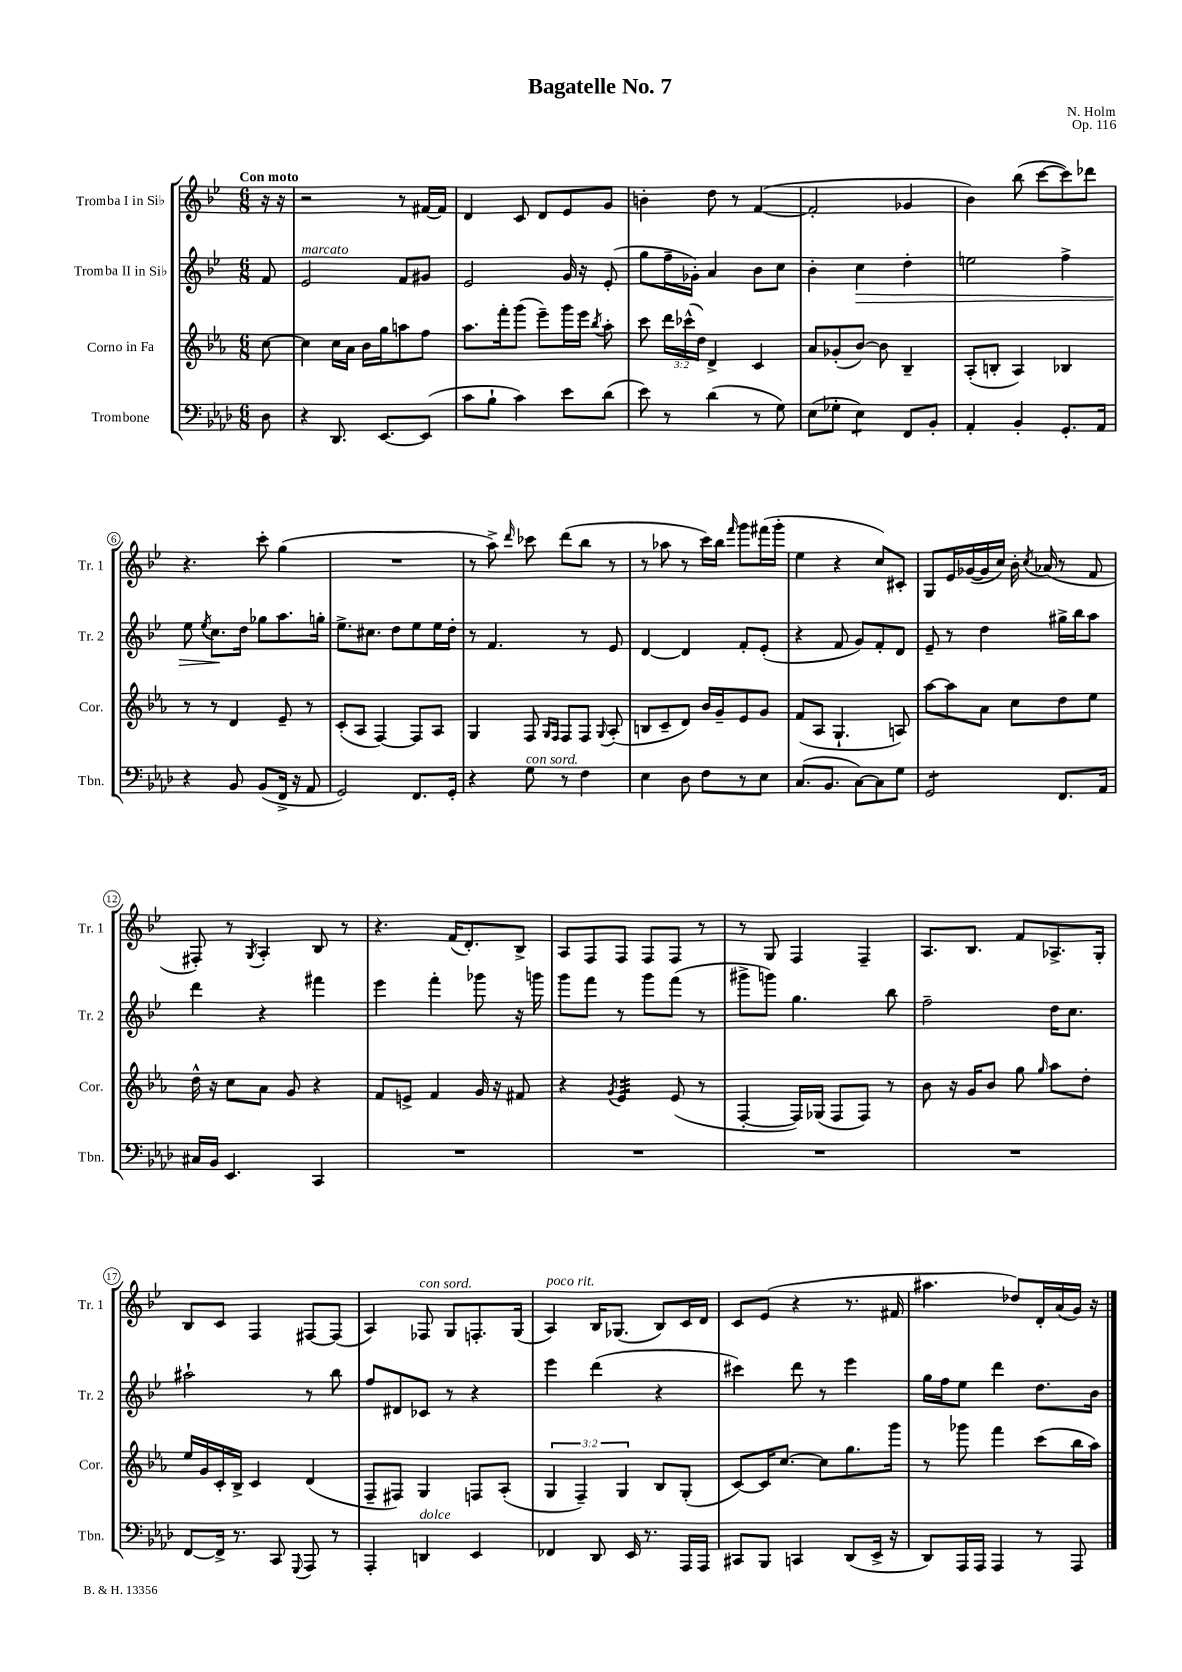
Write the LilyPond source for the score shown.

\header { title = "Bagatelle No. 7" composer = "N. Holm" opus = "Op. 116" }
<<
\new StaffGroup <<
\new Staff = "s0" \with { instrumentName = "Tromba I in Sib" shortInstrumentName = "Tr. 1" } {
    \clef treble \key bes \major \numericTimeSignature \time 6/8 \partial 8 \tempo "Con moto"
    \autoBeamOff r16 r16 |
    r2 r8 fis'16[~ fis'16] |
    d'4 c'8 d'8[ ees'8 g'8] |
    b'4-. d''8 r8 f'4~( |
    f'2-. ges'4 |
    bes'4) bes''8( c'''8[~ c'''8) des'''8] |
    r4. c'''8-. g''4( |
    R2. |
    r8 a''8->) \grace { d'''16 } ces'''8 d'''8[( bes''8] r8 |
    r8 aes''8 r8 c'''16[) bes''16] \grace { f'''16 } g'''8[ fis'''16( g'''16]-. |
    ees''4 r4 c''8[) cis'8]-. |
    g8[ ees'16 ges'16~( ges'16 c''16]) bes'16-. \acciaccatura { c''8 } aes'16( r8 f'8 |
    fis8-.) r8 \acciaccatura { g8 } a4-. bes8 r8 |
    r4. f'16[( d'8.-.) bes8]-> |
    a8[ f8 f8] f8[ f8] r8 |
    r8 g8 f4 f4-- |
    a8.[ bes8.] f'8[ aes8.-> g16]-. |
    bes8[ c'8] f4 fis8[~ fis8]( |
    a4) fes8^\markup { \italic "con sord." } g8[ f8.-. g16]( |
    a4^\markup { \italic "poco rit." }) bes16[ ges8.]( bes8[) c'16 d'16] |
    c'8[ ees'8]( r4 r8. fis'16 |
    ais''4. des''8[) d'16-. a'16( g'16]) r16 \bar "|." |
}
\new Staff = "s1" \with { instrumentName = "Tromba II in Sib" shortInstrumentName = "Tr. 2" } {
    \clef treble \key bes \major \numericTimeSignature \time 6/8 \partial 8
    \autoBeamOff f'8 |
    ees'2^\markup { \italic "marcato" } f'8[ gis'8] |
    ees'2 g'16 r16 ees'8-.( |
    g''8[ f''16-- ges'16]-.) a'4 bes'8[ c''8] |
    bes'4-. c''4\> d''4-. |
    e''2 f''4-> |
    ees''8 \acciaccatura { ees''8 } c''8.[\! d''16] ges''8[ a''8. g''16]-. |
    ees''8.[-> cis''8.] d''8[ ees''8 ees''16 d''16]-. |
    r8 f'4. r8 ees'8 |
    d'4~ d'4 f'8[-. ees'8]-.( |
    r4 f'8 g'8[) f'8-. d'8] |
    ees'8-- r8 d''4 gis''16[-> bes''16 a''8] |
    d'''4 r4 fis'''4 |
    ees'''4 f'''4-. ges'''8 r16 g'''16 |
    g'''8[ f'''8] r8 g'''8[ f'''8]( r8 |
    gis'''8[-> g'''8]) g''4. bes''8 |
    f''2-- d''16[ c''8.] |
    ais''2-! r8 bes''8 |
    f''8[ dis'8 ces'8] r8 r4 |
    ees'''4 d'''4( r4 |
    cis'''4) d'''8 r8 ees'''4 |
    g''16[ f''16 ees''8] d'''4 d''8.[ bes'16] \bar "|." |
}
\new Staff = "s2" \with { instrumentName = "Corno in Fa" shortInstrumentName = "Cor." } {
    \clef treble \key ees \major \numericTimeSignature \time 6/8 \override Staff.TupletNumber.text = #tuplet-number::calc-fraction-text \partial 8
    \autoBeamOff c''8~ |
    c''4 c''16[ aes'16] bes'16[ g''16 a''8 f''8] |
    aes''8.[ f'''16-. g'''8]( ees'''8[--) g'''16 ees'''16] \acciaccatura { bes''8 } aes''8-. |
    c'''8 \tuplet 3/2 { d'''16[ ces'''16-^( d''16]) } d'4-> c'4 |
    aes'8[ ges'8-.( bes'8]~) bes'8 bes4-- |
    aes8[-.( b8]-. aes4) bes4 |
    r8 r8 d'4 ees'8-- r8 |
    c'8[-.( aes8] f4~) f8[ aes8] |
    g4 f8 \grace { g16[ f16] } f8[ f8] \appoggiatura { g8 } aes8-.( |
    b8[ c'8-- d'8]) bes'16[ g'16-- ees'8 g'8] |
    f'8[( aes8] g4.-! a8) |
    aes''8[~ aes''8 aes'8] c''8[ d''8 ees''8] |
    d''16-^ r16 c''8[ aes'8] g'8 r4 |
    f'8[ e'8]-> f'4 g'16 r16 fis'8 |
    r4 \acciaccatura { g'8 } ees'4:32 ees'8( r8 |
    f4~-. f16[) ges16]( f8[ f8]) r8 |
    bes'8 r16 g'16[ bes'8] g''8 \grace { g''16 } aes''8[ d''8]-. |
    ees''16[ g'16 c'16-. bes16]-> c'4 d'4( |
    f8[-- fis8]) g4 f8[ aes8]-.( |
    \tuplet 3/2 { g4 f4--) g4 } bes8[ g8]-.( |
    c'8[~) c'16 c''8.]~ c''8[ g''8. g'''16] |
    r8 ges'''8 f'''4 c'''8[( bes''16 aes''16]) \bar "|." |
}
\new Staff = "s3" \with { instrumentName = "Trombone" shortInstrumentName = "Tbn." } {
    \clef bass \key aes \major \numericTimeSignature \time 6/8 \partial 8
    \autoBeamOff des8 |
    r4 des,8. ees,8.[~ ees,8]( |
    c'8[ bes8]-! c'4) ees'8[ des'8]( |
    ees'8) r8 des'4( r8 g8) |
    ees8[( ges8]-. ees4:8) f,8[ bes,8]-. |
    aes,4-. bes,4-. g,8.[-. aes,16] |
    r4 bes,8 bes,8[( f,16]-> r16 aes,8 |
    g,2) f,8.[ g,16]-. |
    r4 g8^\markup { \italic "con sord." } r8 f4 |
    ees4 des8 f8[ r8 ees8] |
    c8.[( bes,8.] c8[~) c8 g8] |
    g,2:8 f,8.[ aes,16] |
    cis16[ bes,16] ees,4. c,4 |
    R2. |
    R2. |
    R2. |
    R2. |
    f,8[~ f,16]-> r8. c,8 \appoggiatura { g,,8 } aes,,8 r8 |
    aes,,4-. d,4^\markup { \italic "dolce" } ees,4 |
    fes,4 des,8 ees,16 r8. aes,,16[ aes,,16] |
    cis,8[ bes,,8] c,4 des,8[( ees,16]-> r16 |
    des,8[) aes,,16 aes,,16] aes,,4 r8 aes,,8 \bar "|." |
}
>>
>>
\layout { \context { \Score \override BarNumber.stencil = #(make-stencil-circler 0.1 0.3 ly:text-interface::print) } }
